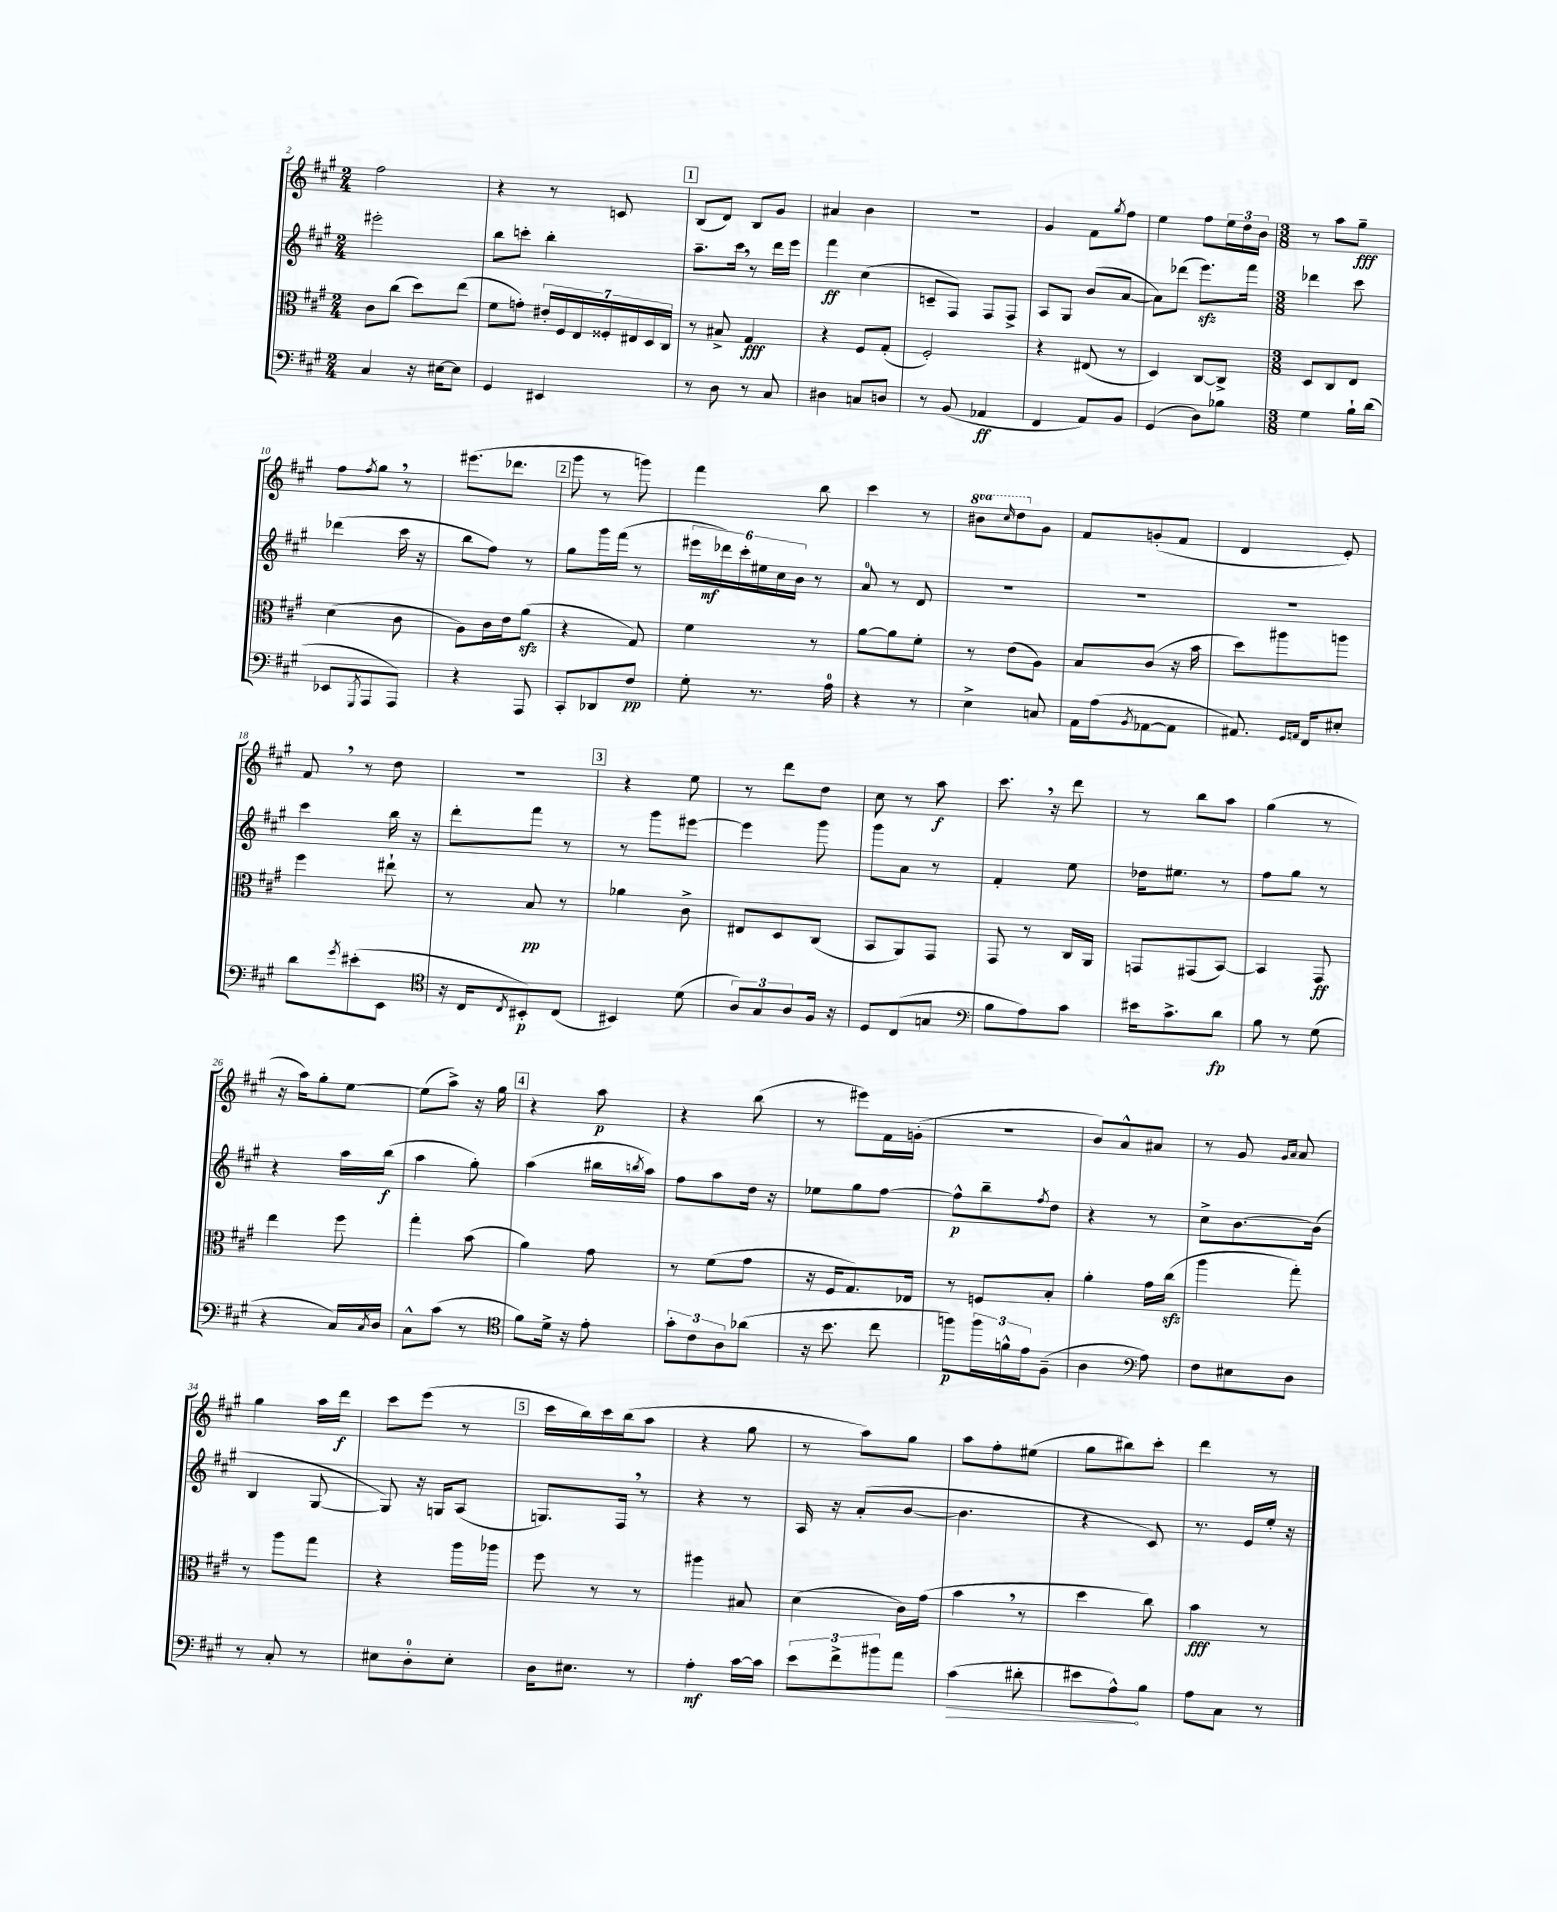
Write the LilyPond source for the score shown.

<<
\new StaffGroup <<
\new Staff = "s0" {
    \clef treble \key a \major \numericTimeSignature \time 2/4 \set Staff.ottavationMarkups = #ottavation-simple-ordinals
    fis''2 |
    r4 r8 c'8 |
    \mark \markup { \box "1" } b8( d'8) b8 gis'8 |
    ais'4 b'4 |
    R2 |
    gis'4 fis'8 \acciaccatura { gis''8 } fis''8 |
    e''4 fis''8 \tuplet 3/2 { e''16 d''16 b'16 } |
    \numericTimeSignature \time 3/8 r8 a''8 gis''8--\fff |
    fis''8 \acciaccatura { fis''8 } gis''8 \breathe r8 |
    eis'''8.( des'''8. |
    \mark \markup { \box "2" } gis'''8 r8 g'''8) |
    fis'''4 b''8 |
    cis'''4 r8 |
    \ottava #1 bis''8 \grace { cis'''16 } d'''8 \ottava #0 gis'8 |
    fis'8 g'8-.( fis'8 |
    d'4 e'8-.) |
    fis'8 \breathe r8 d''8 |
    R4. |
    \mark \markup { \box "3" } r4 e''8 |
    r8 d'''8 d''8 |
    cis''8 r8 a''8\f |
    cis'''8. \breathe r16 d'''8 |
    r8 b''8 a''8 |
    gis''4( r8 |
    r16 a''16) gis''8-. e''8~ |
    e''8( a''8->) r16 gis''16 |
    \mark \markup { \box "4" } r4 a''8\p |
    r4 b''8( |
    r8 eis'''8) fis'16 g'16-.( |
    R4. |
    b'8) a'8-^ ais'8 |
    r8 gis'8 \grace { gis'16 a'16 } a'8 |
    gis''4 a''16 d'''16\f |
    cis'''8 e'''8( r8 |
    \mark \markup { \box "5" } cis'''16 b''16) cis'''16 b''16( a''8 |
    r4 gis''8 |
    r8 a''8) gis''8 |
    a''8 fis''8-. eis''8( |
    gis''8 bis''8) cis'''8-. |
    d'''4 r8 \bar "|." |
}
\new Staff = "s1" {
    \clef treble \key a \major \numericTimeSignature \time 2/4
    eis'''2-. |
    b''8 c'''8-. b''4-. |
    \mark \markup { \box "1" } a''8.-- cis'''16 \breathe r8 d'''16 e'''16 |
    fis'''4\ff cis''4( |
    c'8-- fis8) fis8 fis8-> |
    a8 gis8 b'8( a'8~ |
    a'8) des'''8( e'''8.\sfz) fis'''16 |
    \numericTimeSignature \time 3/8 des'''4 cis'''8 |
    des'''4( cis'''16 r16 |
    b''8 fis''8) r8 |
    \mark \markup { \box "2" } gis''8 gis'''16 fis'''16( r8 |
    \tuplet 6/4 { eis'''16 des'''16\mf) cis'''16-. eis''16 cis''16 b'16 } r8 |
    a'8-0 r8 d'8 |
    R4. |
    R4. |
    R4. |
    cis'''4 b''16 r16 |
    d'''8-. fis'''8 r8 |
    \mark \markup { \box "3" } r8 gis'''8 eis'''8~ |
    eis'''4 gis'''8 |
    gis'''8 a'8 r8 |
    fis'4-. e''8 |
    des''16 eis''8. r8 |
    fis''8 gis''8 r8 |
    r4 a''16 b''16\f( |
    a''4 gis''8-.) |
    \mark \markup { \box "4" } a''4( bis''16 \acciaccatura { b''8 } a''16) |
    fis''8 a''8 d''16 r16 |
    ees''8 gis''8 fis''8~ |
    fis''8-^\p b''8-- \acciaccatura { fis''8 } d''8 |
    r4 r8 |
    cis''8-> b'8.~ b'16( |
    b4 gis8~ |
    gis8) r16 g16 a8( |
    \mark \markup { \box "5" } g8.) fis16 \breathe r8 |
    r4 r8 |
    a16 r16 a'8-.( b'8~ |
    b'4. |
    r4 cis'8) |
    r8. e'16 e''16-. r16 \bar "|." |
}
\new Staff = "s2" {
    \clef alto \key a \major \numericTimeSignature \time 2/4
    cis'8 cis''8( d''8) e''8( |
    fis'8 g'8-.) \tuplet 7/4 { eis'16-. fis16 e16 fisis16-. eis16 d16 cis16 } |
    \mark \markup { \box "1" } r8 bis8-> gis4\fff |
    r4 fis8 gis8-.( |
    fis2-.) |
    r4 eis8( r8 |
    d4) cis8~ cis8-> |
    \numericTimeSignature \time 3/8 d8 cis8 e8 |
    d'4( cis'8 |
    a8) cis'16 e'16 a'8\sfz( |
    \mark \markup { \box "2" } r4 gis8) |
    fis'4 r8 |
    a'8~ a'8 fis'8-. |
    r8 e'8( a8) |
    b8 cis'8( r16 b'16 |
    d''8) ais''8 a''8 |
    fis''4 eis''8-! |
    r8 b8\pp r8 |
    \mark \markup { \box "3" } aes'4 cis'8-> |
    eis8 d8 cis8( |
    b,8 a,8) gis,8 |
    gis,8 r8 cis16 a,16 |
    g,8 gis,8( b,8~) |
    b,4 gis,8\ff |
    e''4 fis''8 |
    gis''4-. b'8( |
    \mark \markup { \box "4" } a'4) gis'8 |
    r8 fis'8( gis'8 |
    r16 fis16 gis8.) ees16 |
    r8 f8 b8-. |
    a'4-. gis'16 cis''16\sfz( |
    a''4 gis''8-.) |
    r8 a''8 gis''8 |
    r4 a''16 aes''16 |
    \mark \markup { \box "5" } fis''8 r8 r8 |
    ais''4 bis8 |
    d'4( cis'16) gis'16( |
    b'4 \breathe r8 |
    d''4 cis''8) |
    b'4\fff r8 \bar "|." |
}
\new Staff = "s3" {
    \clef bass \key a \major \numericTimeSignature \time 2/4
    cis4 r16 eis16~ eis8 |
    gis,4 eis,4 |
    \mark \markup { \box "1" } r8 d8 r8 cis8 |
    dis4 c8 d8 |
    r8 b,8( aes,4\ff |
    fis,4 a,8) b,8 |
    gis,4( d8) bes8 |
    \numericTimeSignature \time 3/8 gis4 b16-! d'16( |
    ees,8 \acciaccatura { gis,,8 } a,,8 a,,8) |
    r4 a,,8 |
    \mark \markup { \box "2" } cis,8-. des,8 fis8\pp |
    gis8-. r8. a16-0 |
    r4 r8 |
    e4-> c8 |
    a,16 a16( \acciaccatura { b,8 } aes,8~ aes,8 |
    ais,8.) \grace { gis,16 a,16 } fis,16 eis8-. |
    d'8 \acciaccatura { gis'8 } eis'8-.( e,8 |
    \clef tenor r16 cis16 \acciaccatura { cis8 } bis,8-.\p) cis8( |
    \mark \markup { \box "3" } bis,4) d'8( |
    \tuplet 3/2 { a8) gis8 a8 } fis16 r16 |
    d8 cis8( g8 |
    \clef bass b8 a8) cis'8 |
    eis'16 cis'8.-> d'8\fp |
    b8 r8 gis8( |
    r4 cis16) \acciaccatura { cis8 } d16 |
    cis8-^ cis'8( r8 |
    \mark \markup { \box "4" } \clef tenor fis'8) d'16-> r16 e'8-. |
    \tuplet 3/2 { gis'8-. cis'8 a8 } aes'8( |
    r16 b'8. cis''8 |
    f''8\p) \tuplet 3/2 { f''16 f'16-^ e'16 } fis8--( |
    a4 \clef bass a8) |
    fis8 eis8 d8 |
    r8 cis8-. r8 |
    eis8 d8-0-. eis8-. |
    \mark \markup { \box "5" } d16 eis8. r8 |
    a4-.\mf cis'16~ cis'16 |
    \tuplet 3/2 { e'8 fis'8-> bis'8 } a'8 |
    \once \override Hairpin.circled-tip = ##t cis'4\>( dis'8-. |
    eis'8 a8-^\!) b8 |
    a8 cis8 r8 \bar "|." |
}
>>
>>
\layout { \context { \Score currentBarNumber = #2 } }
